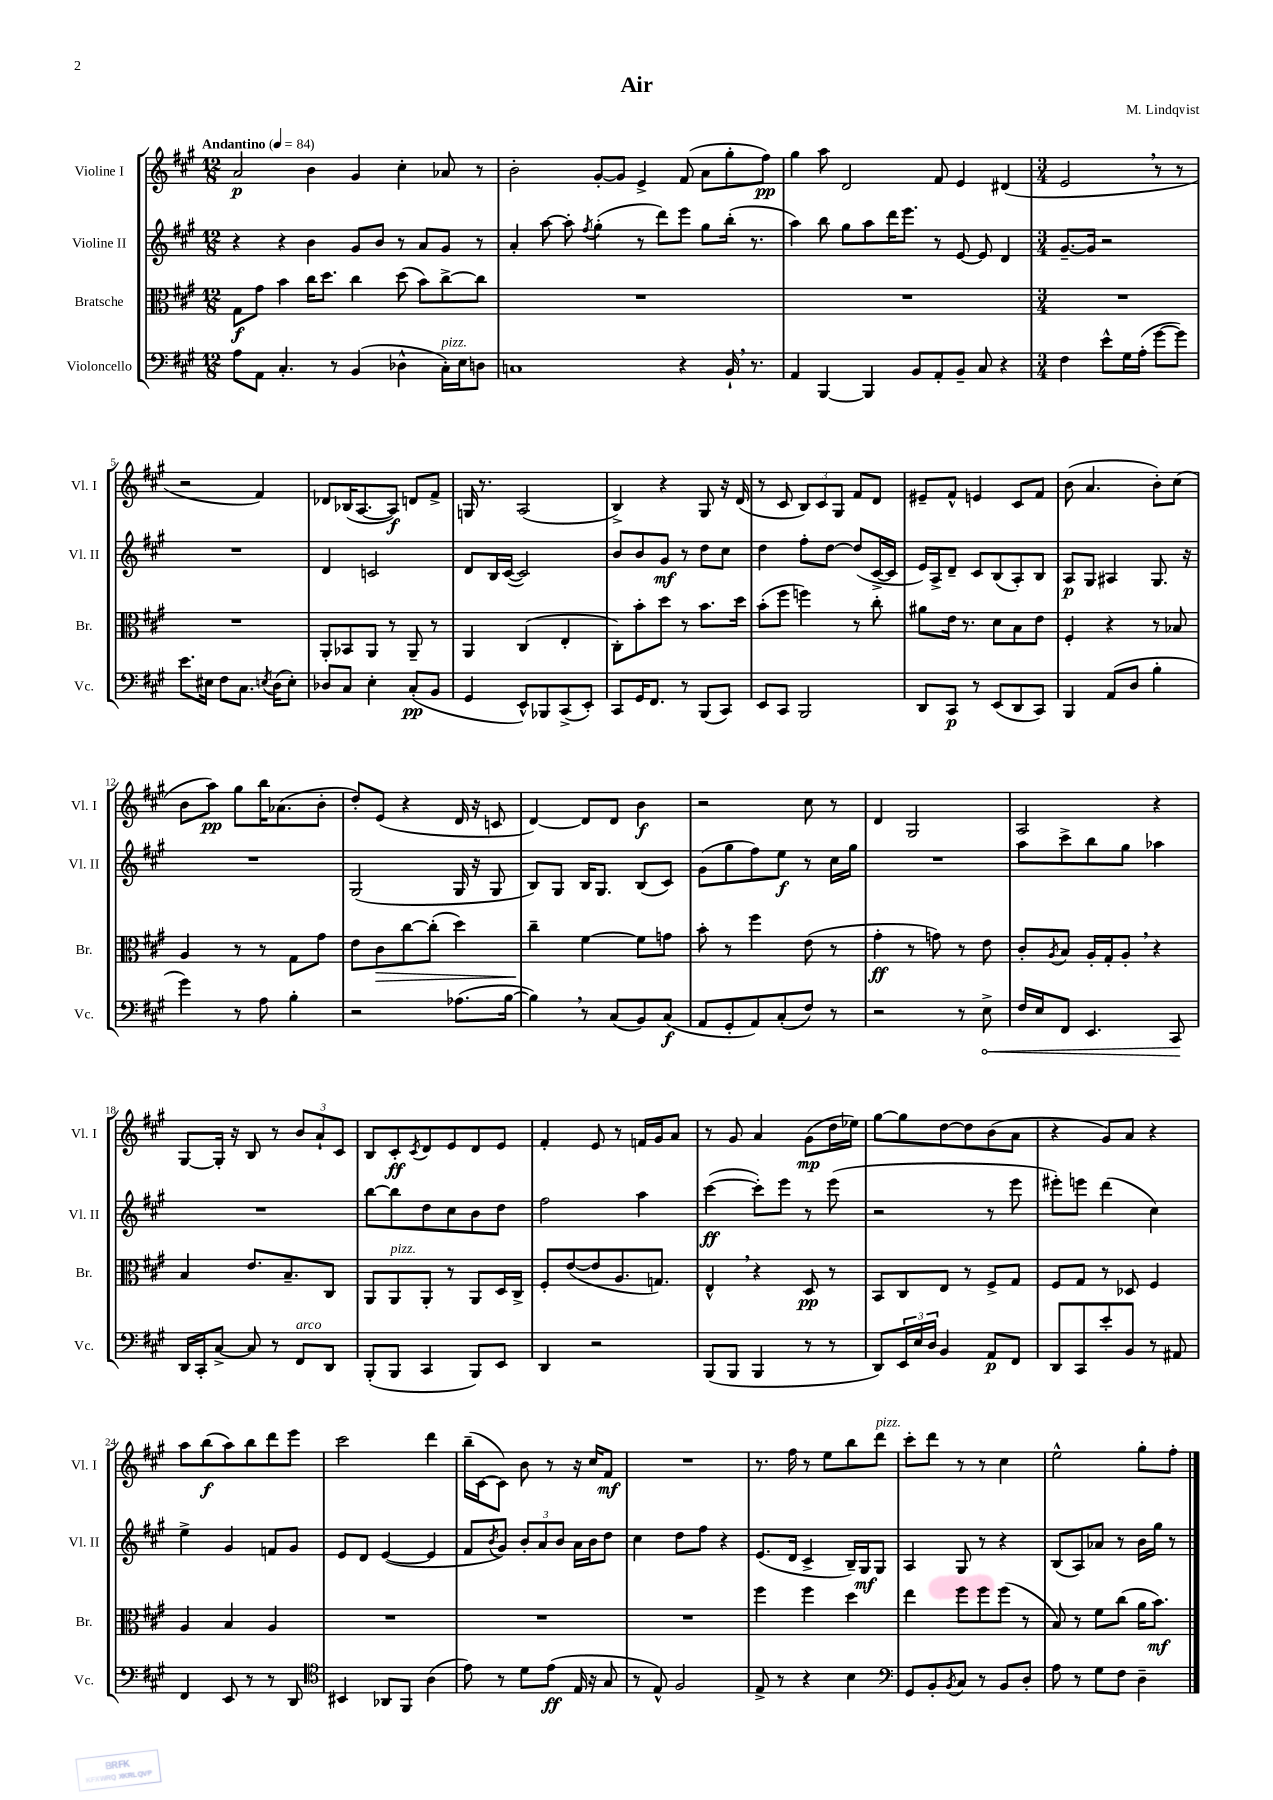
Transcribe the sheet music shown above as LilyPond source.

\header { title = "Air" composer = "M. Lindqvist" }
<<
\new StaffGroup <<
\new Staff = "s0" \with { instrumentName = "Violine I" shortInstrumentName = "Vl. I" } {
    \clef treble \key a \major \numericTimeSignature \time 12/8 \tempo "Andantino" 4 = 84
    a'2\p b'4 gis'4 cis''4-. aes'8 r8 |
    b'2-. gis'8~-. gis'8 e'4-> fis'8( a'8 gis''8-. fis''8\pp) |
    gis''4 a''8 d'2 fis'8 e'4 dis'4( |
    \numericTimeSignature \time 3/4 e'2 \breathe r8 r8 |
    r2 fis'4) |
    des'8 bes16( a8.~ a8\f) d'8 fis'8-> |
    g16 r8. a2( |
    b4->) r4 gis8 r16 d'16( |
    r8 cis'8 \tuplet 3/2 { b8) cis'8 gis8 } fis'8 d'8 |
    eis'8-- fis'8-^ e'4 cis'8 fis'8 |
    b'8( a'4. b'8-.) cis''8( |
    b'8 a''8\pp) gis''8 b''16 aes'8.( b'8-. |
    d''8-.) e'8( r4 d'16 r16 c'8 |
    d'4~) d'8 d'8 b'4\f |
    r2 cis''8 r8 |
    d'4 gis2 |
    a2 r4 |
    gis8~ gis16-. r16 b8 r8 \tuplet 3/2 { b'8 a'8-! cis'8 } |
    b8 cis'8-.\ff \acciaccatura { cis'8 } d'8 e'8 d'8 e'8 |
    fis'4-. e'8 r8 f'16 gis'16 a'8 |
    r8 gis'8 a'4 gis'8\mp( d''16 ees''16) |
    gis''8~ gis''8 d''8~ d''8 b'8( a'8 |
    r4 gis'8) a'8 r4 |
    a''8 b''8\f( a''8) b''8 d'''8 e'''8 |
    cis'''2 d'''4 |
    b''16--( cis'16~ cis'8) b'8 r8 r16 cis''16 fis'8\mf |
    R2. |
    r8. fis''16 r8 e''8 b''8 d'''8^\markup { \italic "pizz." } |
    cis'''8-. d'''8 r8 r8 cis''4 |
    e''2-^ gis''8-. fis''8-. \bar "|." |
}
\new Staff = "s1" \with { instrumentName = "Violine II" shortInstrumentName = "Vl. II" } {
    \clef treble \key a \major \numericTimeSignature \time 12/8
    r4 r4 b'4 gis'8 b'8 r8 a'8 gis'8 r8 |
    a'4-. a''8~ a''8-. \acciaccatura { fis''8 } gis''4-.( r8 d'''8) e'''8 gis''8 b''16-.( r8. |
    a''4) b''8 gis''8 a''8 d'''16 e'''8. r8 e'8~ e'8 d'4 |
    \numericTimeSignature \time 3/4 gis'8.~-- gis'16 r2 |
    R2. |
    d'4 c'2 |
    d'8 b16 cis'16~( cis'2) |
    b'8 b'8 gis'8\mf r8 d''8 cis''8 |
    d''4 fis''8-. d''8~ d''8( cis'16~-> cis'16 |
    e'16) a16-> d'8-- cis'8 b8( a8-.) b8 |
    a8\p gis8 ais4 gis8. r16 |
    R2. |
    gis2( gis16 r16 gis8 |
    b8) gis8 b16 gis8. b8( cis'8) |
    gis'8( gis''8 fis''8) e''8\f r8 cis''16 gis''16 |
    R2. |
    a''8 cis'''8-> b''8 gis''8 aes''4 |
    R2. |
    b''8~ b''8 d''8 cis''8 b'8 d''8 |
    fis''2 a''4 |
    cis'''4~\ff( cis'''8-.) e'''8 r8 e'''8( |
    r2 r8 e'''8 |
    eis'''8-.) e'''8 d'''4( cis''4) |
    e''4-> gis'4 f'8 gis'8 |
    e'8 d'8 e'4~( e'4 |
    fis'8 \acciaccatura { b'8 } gis'8) \tuplet 3/2 { b'8-. a'8 b'8 } a'16 b'16 d''8 |
    cis''4 d''8 fis''8 r4 |
    e'8.( d'16 cis'4-> b16--) gis16\mf gis8 |
    a4 gis8 r8 r4 |
    b8( a8) aes'8 r8 b'16 gis''16 r8 \bar "|." |
}
\new Staff = "s2" \with { instrumentName = "Bratsche" shortInstrumentName = "Br." } {
    \clef alto \key a \major \numericTimeSignature \time 12/8
    gis8\f gis'8 b'4 cis''16 d''8. cis''4 d''8( b'8) cis''8~-> cis''8 |
    R1. |
    R1. |
    \numericTimeSignature \time 3/4 R2. |
    R2. |
    a,8-. bes,8 a,8 r8 a,8-- r8 |
    a,4 cis4( e4-. |
    cis8-.) b'8-. d''8 r8 b'8. d''16 |
    b'8-.( fis''8 f''4) r8 cis''8-. |
    ais'8 e'16 r8. d'8 b8 e'8 |
    fis4-. r4 r8 bes8 |
    a4 r8 r8 gis8 gis'8 |
    e'8 cis'8\> cis''8~ cis''8-.( d''4) |
    cis''4--\! fis'4~ fis'8 g'8 |
    b'8-. r8 fis''4 e'8( r8 |
    gis'4-.\ff r8 g'8) r8 e'8 |
    cis'8-. \acciaccatura { a8 } b8 a16-. gis16-. a8-. \breathe r4 |
    b4 e'8. b8.-- cis8 |
    a,8 a,8^\markup { \italic "pizz." } a,8-. r8 a,8 d16 cis16-> |
    fis8-. e'8~( e'8 a8. g8.) |
    e4-^ \breathe r4 d8\pp r8 |
    b,8 cis8 e8 r8 fis8-> gis8 |
    fis8 gis8 r8 des8 fis4 |
    a4 b4 a4 |
    R2. |
    R2. |
    R2. |
    fis''4 fis''4 d''4 |
    e''4 fis''8 fis''8 fis''8( r8 |
    b8) r8 fis'8 cis''8( a'16 b'8.\mf) \bar "|." |
}
\new Staff = "s3" \with { instrumentName = "Violoncello" shortInstrumentName = "Vc." } {
    \clef bass \key a \major \numericTimeSignature \time 12/8
    a8 a,8 cis4.-. r8 b,4( des4-^ cis16-.^\markup { \italic "pizz." }) e16 d8 |
    c1 r4 b,16-! \breathe r8. |
    a,4 b,,4~ b,,4 b,8 a,8-. b,8-- cis8 r4 |
    \numericTimeSignature \time 3/4 fis4 e'8-^ gis16 a16-.( gis'8~ gis'8) |
    e'8. eis16 fis8 cis8. \acciaccatura { e8 } d16( e8-.) |
    des8 cis8 e4-. cis8-.\pp( b,8 |
    gis,4 e,8-^) bes,,8 cis,8->( e,8-.) |
    cis,8 gis,16 fis,8. r8 b,,8( cis,8) |
    e,8 cis,8 b,,2 |
    d,8 cis,8\p r8 e,8( d,8 cis,8) |
    b,,4 a,8( d8 b4-. |
    gis'4) r8 a8 b4-. |
    r2 aes8.( b16~ |
    b4) \breathe r8 cis8( b,8) cis8\f( |
    a,8 gis,8-. a,8) cis8-.( fis8) r8 |
    r2 r8 \once \override Hairpin.circled-tip = ##t e8->\< |
    fis16 e16 fis,8 e,4. cis,8\! |
    d,16 cis,16-. cis8~-> cis8 r8 fis,8^\markup { \italic "arco" } d,8 |
    b,,8-.( b,,8 cis,4 b,,8) e,8 |
    d,4 r2 |
    b,,8( b,,8 b,,4 r8 r8 |
    d,8) \tuplet 3/2 { e,16 e16 d16 } b,4 a,8\p fis,8 |
    d,8 cis,8 e'8-. b,8 r8 ais,8 |
    fis,4 e,8 r8 r8 d,8 |
    \clef tenor bis,4 aes,8 fis,8 a4( |
    e'8) r8 d'8 e'8\ff( e16 r16 gis8 |
    r8 e8-^) fis2 |
    e8-> r8 r4 b4 |
    \clef bass gis,8 b,8-. \acciaccatura { b,8 } cis8 r8 b,8 d8-. |
    a8 r8 gis8 fis8 d4-- \bar "|." |
}
>>
>>
